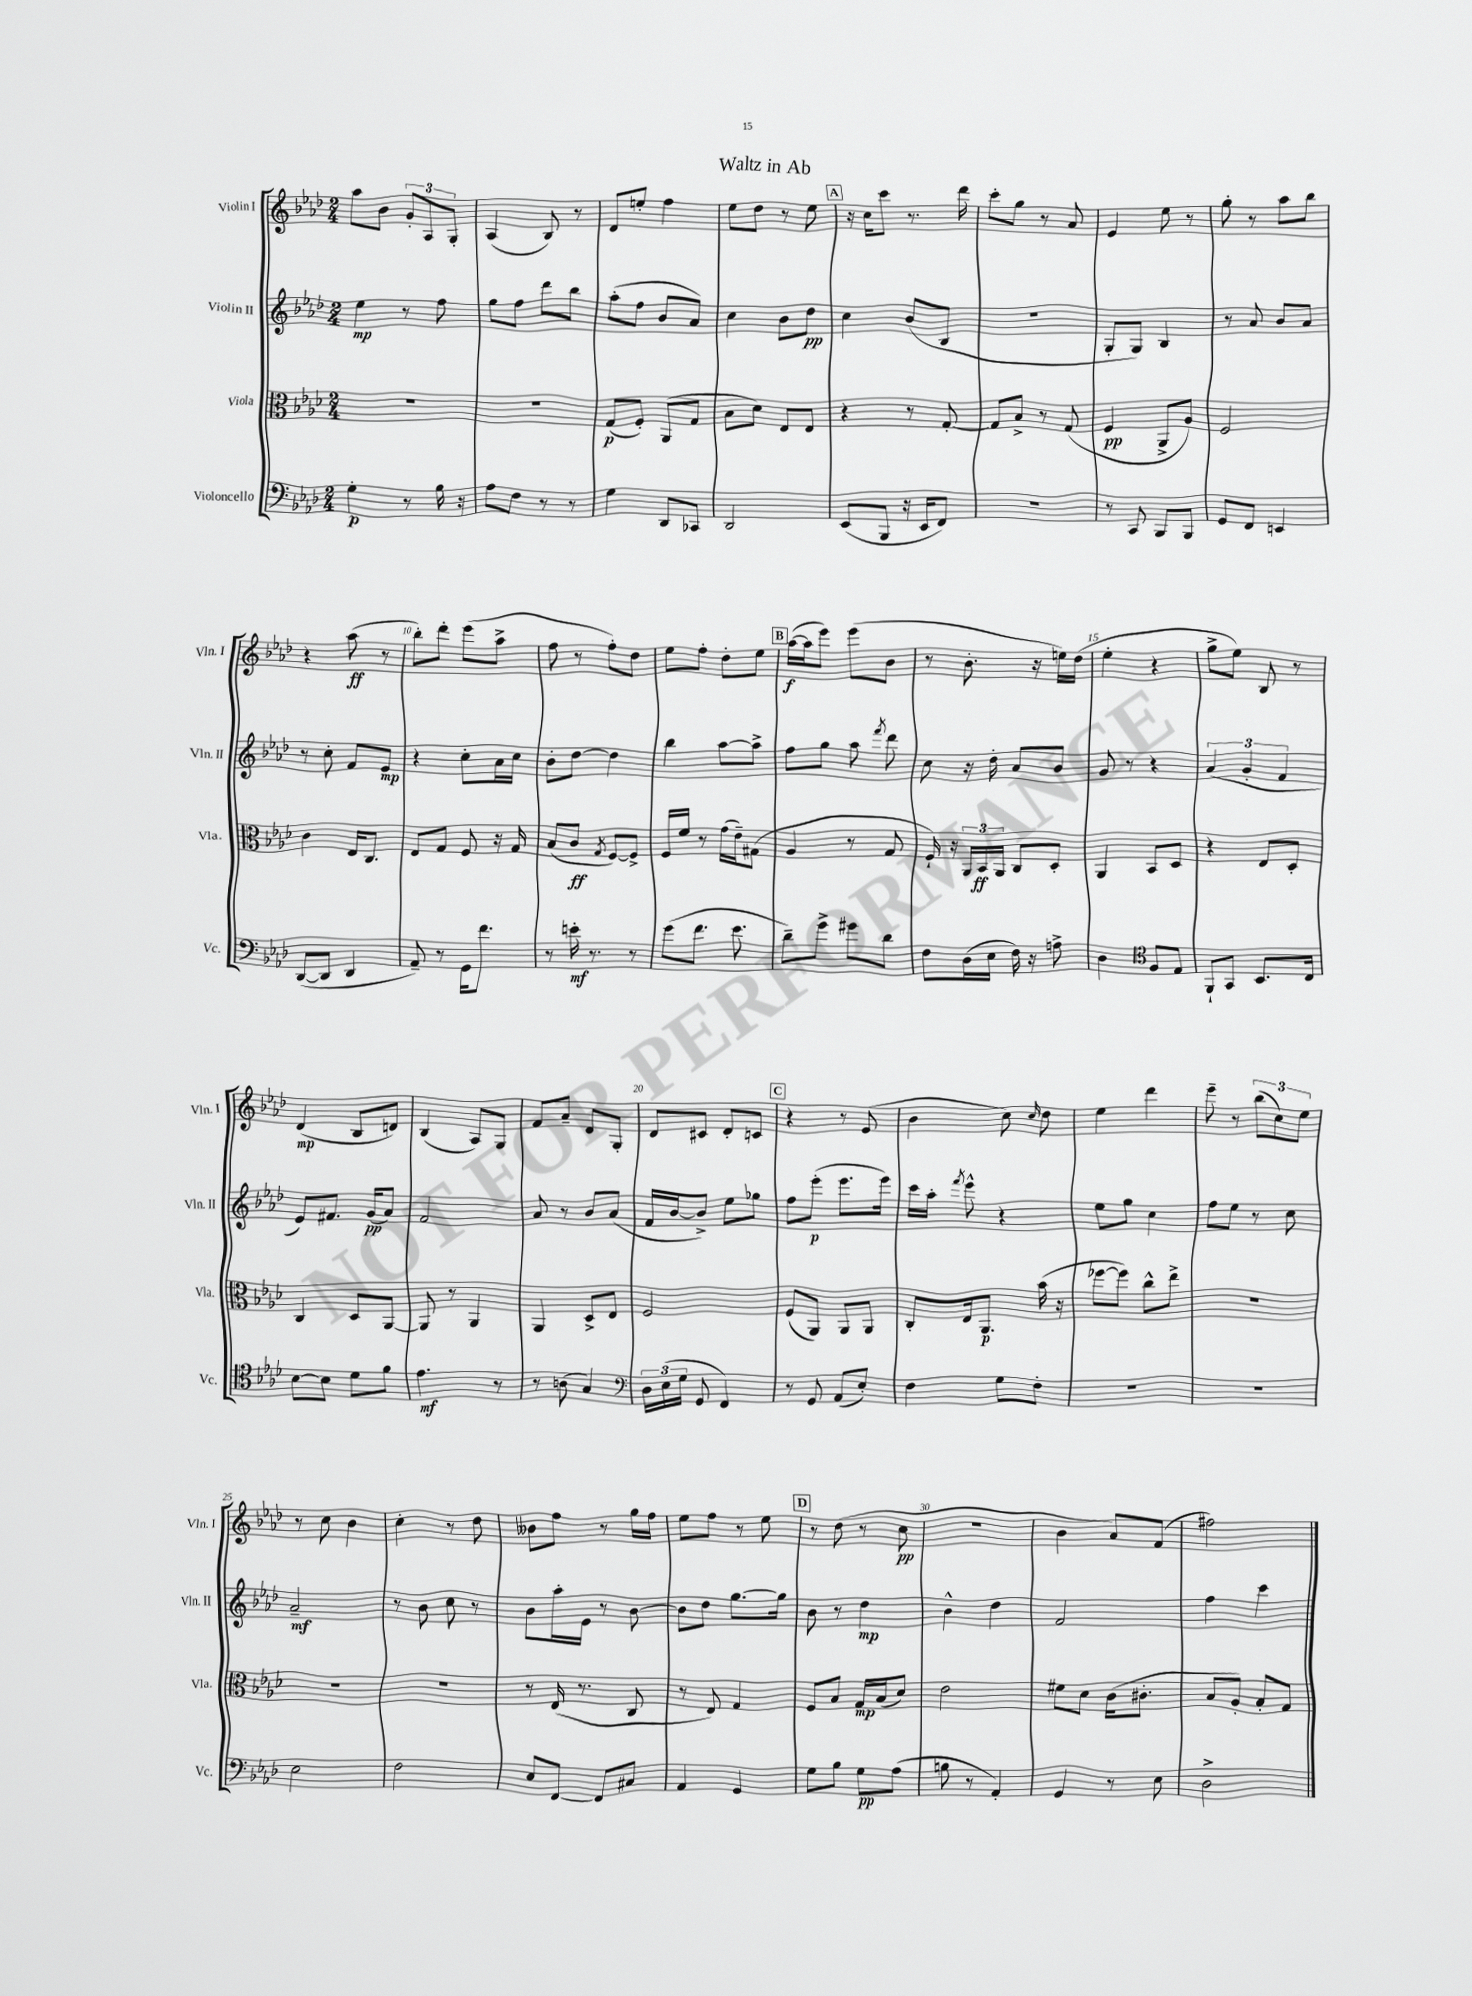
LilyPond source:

\header { title = "Waltz in Ab" }
<<
\new StaffGroup <<
\new Staff = "s0" \with { instrumentName = "Violin I" shortInstrumentName = "Vln. I" } {
    \clef treble \key aes \major \numericTimeSignature \time 2/4
    \autoBeamOff aes''8[ bes'8] \tuplet 3/2 { g'8[-. aes8 g8]-. } |
    aes4( bes8) r8 |
    des'8[ e''8]-. f''4 |
    ees''8[ des''8] r8 ees''8 |
    \mark \markup { \box "A" } r16 c''16[ c'''8] r8. des'''16 |
    c'''8[-. g''8] r8 aes'8 |
    ees'4 ees''8 r8 |
    g''8-. r8 aes''8[ bes''8] |
    r4 aes''8\ff( r8 |
    bes''8[-.) des'''8]-. ees'''8[( aes''8]-> |
    f''8 r8 f''8[-.) des''8] |
    ees''8[ f''8]-. des''8[-. ees''8] |
    \mark \markup { \box "B" } aes''16[~\f( aes''16 ees'''8]) ees'''8[( bes'8] |
    r8 bes'8.-. r16 e''16[) des''16]( |
    ees''4-. r4 |
    g''8[-> ees''8]) bes8 r8 |
    des'4\mp( bes8[ d'8]) |
    bes4( aes8[) g8] |
    f'8[ aes'8]-- des'8[ g8]-. |
    des'8[ cis'8] des'8[-. c'8] |
    \mark \markup { \box "C" } r4 r8 ees'8( |
    bes'4 c''8) \grace { c''16 } des''8 |
    ees''4 des'''4 |
    ees'''8-- r8 \tuplet 3/2 { bes''8[( c''8) ees''8] } |
    r8 c''8 bes'4 |
    c''4-. r8 des''8 |
    beses'8[ f''8] r8 g''16[ f''16] |
    ees''8[ f''8] r8 ees''8 |
    \mark \markup { \box "D" } r8 des''8( r8 c''8\pp |
    R2 |
    bes'4 aes'8[) f'8]( |
    fis''2) \bar "|." |
}
\new Staff = "s1" \with { instrumentName = "Violin II" shortInstrumentName = "Vln. II" } {
    \clef treble \key aes \major \numericTimeSignature \time 2/4
    \autoBeamOff ees''4\mp r8 f''8 |
    g''8[ f''8] des'''8[ bes''8] |
    aes''8[-.( f''8] bes'8[ aes'8]) |
    c''4 bes'8[ des''8]\pp |
    \mark \markup { \box "A" } c''4 bes'8[( bes8] |
    r2 |
    g8[-. g8]) bes4 |
    r8 aes'8 bes'8[ aes'8] |
    r8 c''8-. f'8[ ees'8]\mp |
    r4 c''8[-. aes'16 c''16] |
    bes'8[-. des''8]~ des''4 |
    bes''4 aes''8[~ aes''8]-> |
    \mark \markup { \box "B" } f''8[ g''8] aes''8 \acciaccatura { f'''8 } des'''8 |
    c''8 r16 des''16-. aes'8[ bes'8] |
    g'8 r8 r4 |
    \tuplet 3/2 { aes'4( g'4-. f'4 } |
    ees'8[) fis'8.] g'16[\pp( aes'8]) |
    f'2 |
    aes'8 r8 bes'8[ aes'8]( |
    f'16[ bes'16~ bes'8]->) ees''8[ ges''8] |
    \mark \markup { \box "C" } f''8[ ees'''8]-.\p( ees'''8.[ ees'''16]) |
    c'''16[ aes''16]-. \acciaccatura { f'''8 } ees'''8-^ r4 |
    ees''8[ g''8] c''4 |
    f''8[ ees''8] r8 c''8 |
    aes'2--\mf |
    r8 bes'8 c''8 r8 |
    bes'8[ aes''16-. ees'16] r8 bes'8~ |
    bes'8[ des''8] g''8.[~ g''16] |
    \mark \markup { \box "D" } bes'8 r8 des''4\mp |
    bes'4-^ des''4 |
    f'2 |
    f''4 c'''4 \bar "|." |
}
\new Staff = "s2" \with { instrumentName = "Viola" shortInstrumentName = "Vla." } {
    \clef alto \key aes \major \numericTimeSignature \time 2/4
    \autoBeamOff R2 |
    R2 |
    g8[\p( f8]-.) aes,8[( g8] |
    bes8[ des'8]) ees8[ ees8] |
    \mark \markup { \box "A" } r4 r8 g8~-. |
    g8[ bes8]-> r8 g8( |
    f4\pp aes,8[-> aes8]) |
    f2 |
    c'4 ees16[ c8.] |
    ees8[ g8] f8 r16 g16 |
    bes8[( c'8]\ff \acciaccatura { g8 } f8[~) f8]-> |
    f16[ f'16] r8 g'16[( ees'16--) gis8]( |
    \mark \markup { \box "B" } aes4 r8 g8 |
    f16-!) r16 \tuplet 3/2 { aes,16[ bes,16\ff aes,16] } c8[ des8]-. |
    aes,4 bes,8[ des8] |
    r4 ees8[ des8]-. |
    c4 des8[ aes,8]~ |
    aes,8 r8 aes,4 |
    aes,4 des8[-> ees8] |
    f2 |
    \mark \markup { \box "C" } f8[( aes,8]) aes,8[ aes,8] |
    c8[-. ees16 aes,8.]\p bes'16( r16 |
    fes''8[~ fes''8]) c''8[-^ ees''8]-> |
    R2 |
    R2 |
    R2 |
    r8 ees16( r8. c8 |
    r8 ees8) g4 |
    \mark \markup { \box "D" } f8[ bes8] g16[\mp bes16( des'8]) |
    ees'2 |
    fis'8[ des'8] c'16[( cis'8.]-. |
    bes8[ aes8]-.) bes8[-. g8] \bar "|." |
}
\new Staff = "s3" \with { instrumentName = "Violoncello" shortInstrumentName = "Vc." } {
    \clef bass \key aes \major \numericTimeSignature \time 2/4
    \autoBeamOff g4-.\p r8 bes16 r16 |
    aes8[ f8] r8 r8 |
    g4 des,8[ ces,8] |
    des,2 |
    \mark \markup { \box "A" } ees,8[( bes,,8] r16 ees,16[ f,8]) |
    r2 |
    r8 c,8 bes,,8[ bes,,8] |
    g,8[ f,8] e,4 |
    des,8[~( des,8] des,4 |
    aes,8--) r8 g,16[ f'8.] |
    r8 e'16-.\mf r8. r8 |
    g'8[( f'8.] ees'8. |
    \mark \markup { \box "B" } des'8[--) g'8]-> gis'8[ des'8] |
    f8[ des16( ees16] f16) r16 a8-> |
    des4 \clef tenor f8[ ees8] |
    f,8[-! g,8] bes,8.[ c16] |
    bes8[~ bes8] des'8[ f'8] |
    ees'4.\mf r8 |
    r8 a8( g4) |
    \clef bass \tuplet 3/2 { des16[ ees16( g16] } g,8 f,4) |
    \mark \markup { \box "C" } r8 g,8 aes,8[( ees8]-.) |
    f4 g8[ f8]-. |
    R2 |
    R2 |
    ees2 |
    f2 |
    ees8[ f,8]~ f,8[ cis8] |
    aes,4 g,4 |
    \mark \markup { \box "D" } g8[ bes8] g8[\pp aes8]( |
    b8 r8 aes,4-.) |
    g,4 r8 ees8 |
    des2-> \bar "|." |
}
>>
>>
\layout { \context { \Score \override BarNumber.break-visibility = ##(#f #t #t) barNumberVisibility = #(every-nth-bar-number-visible 5) } }
